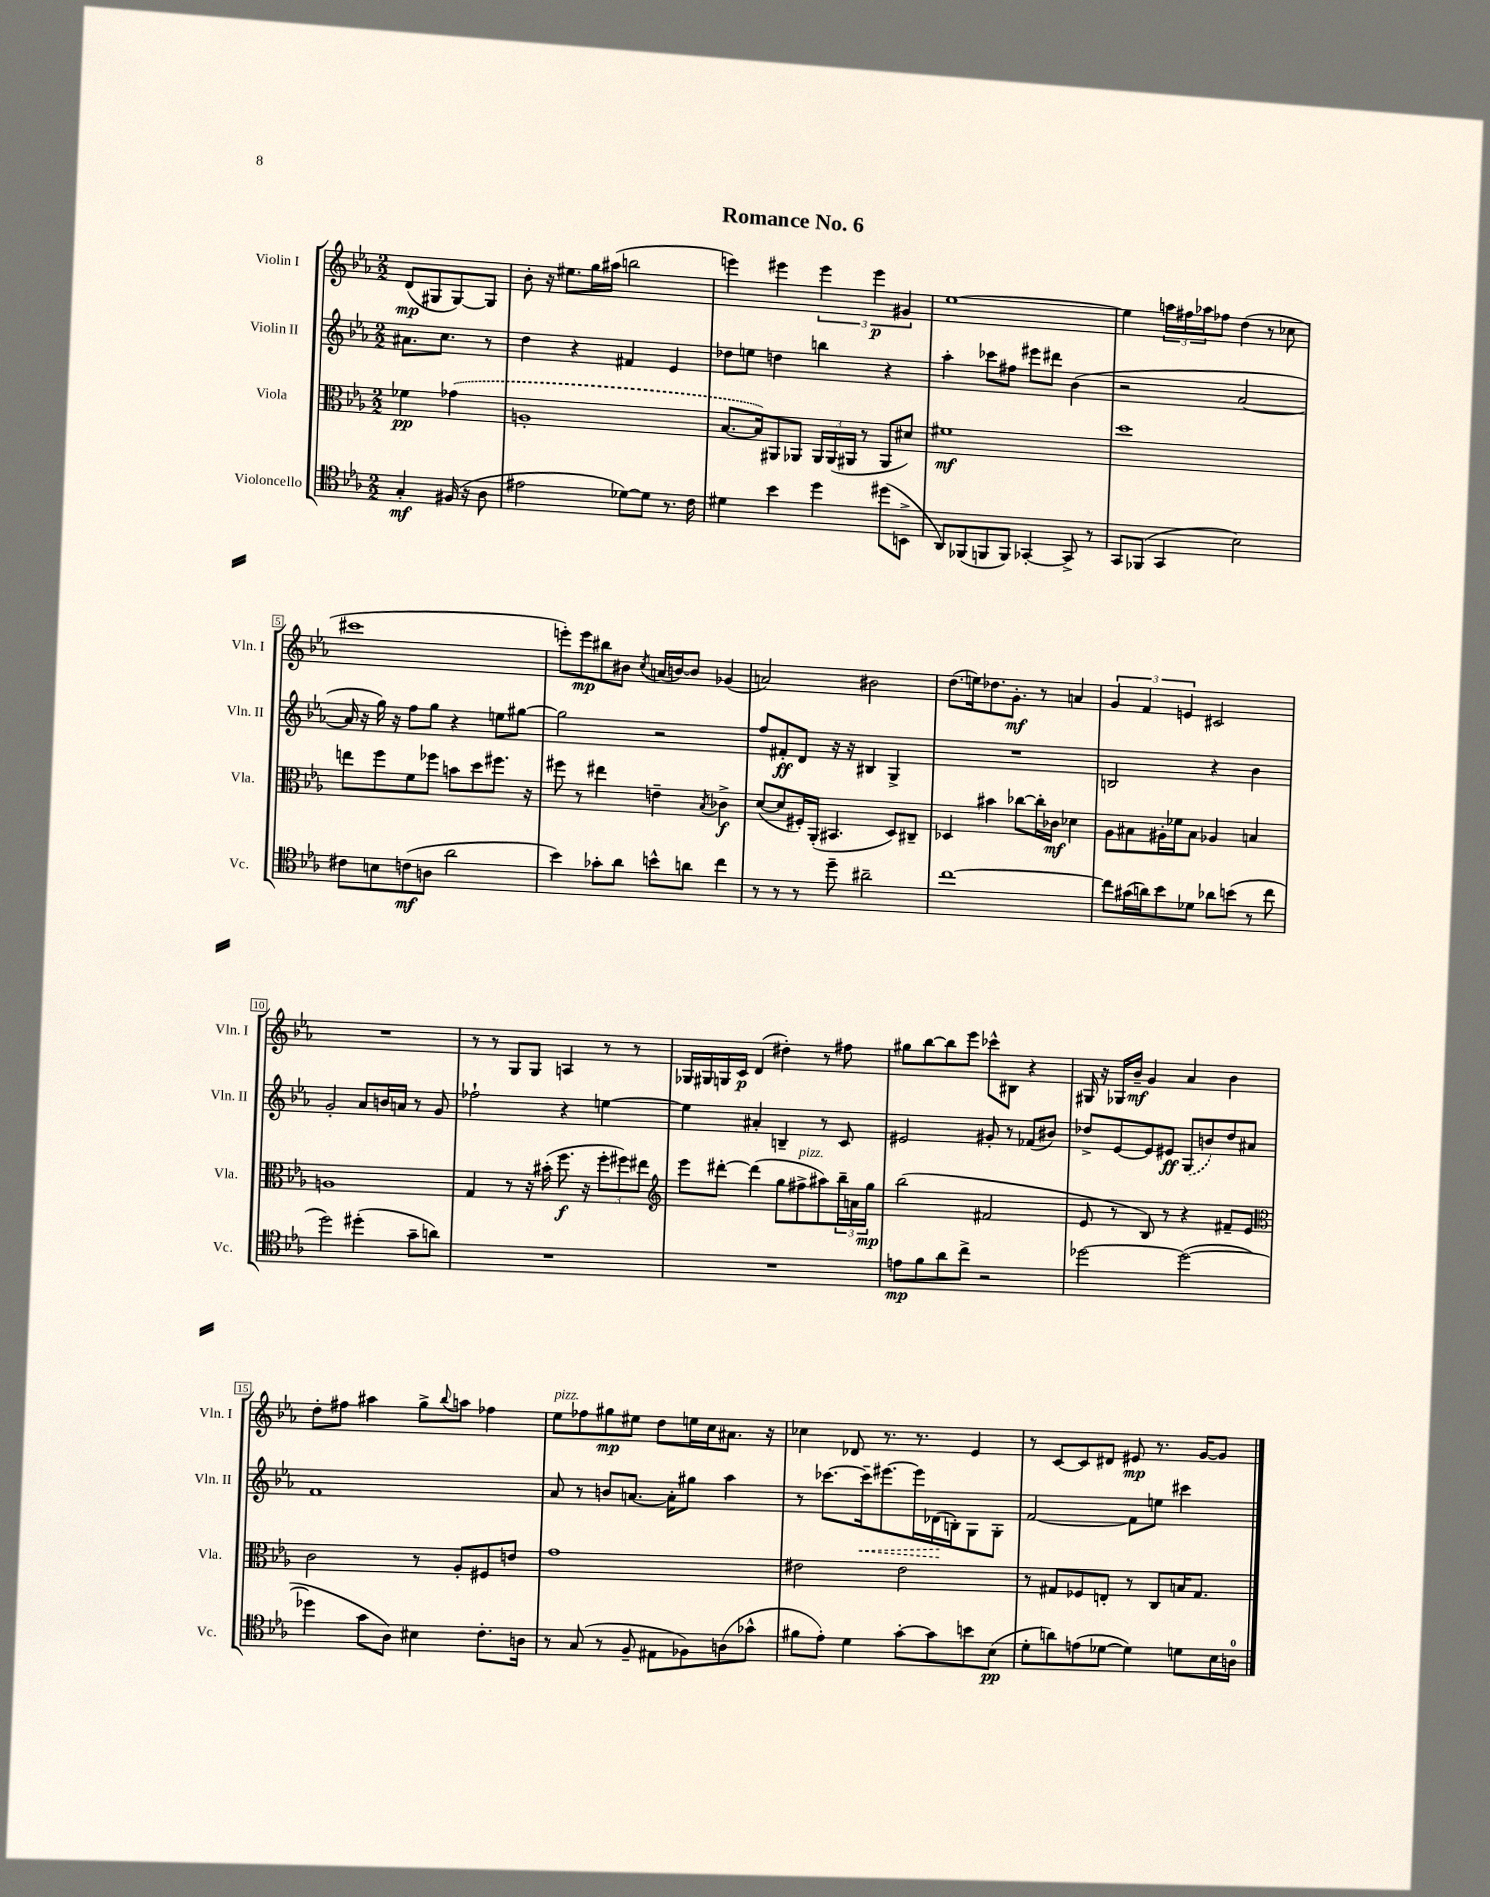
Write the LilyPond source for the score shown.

\header { title = "Romance No. 6" }
<<
\new StaffGroup <<
\new Staff = "s0" \with { instrumentName = "Violin I" shortInstrumentName = "Vln. I" } {
    \clef treble \key ees \major \numericTimeSignature \time 2/2 \partial 2
    d'8\mp( gis8 gis8~) gis8 |
    bes'8-. r16 eis''8. g''16 ais''16( b''2 |
    e'''4) eis'''4 \tuplet 3/2 { eis'''4 eis'''4\p gis'4 } |
    ees''1~ |
    ees''4 \tuplet 3/2 { a''16 fis''16 aes''16 } fes''8 d''4( r8 ces''8 |
    cis'''1 |
    e'''8-.) e'''8\mp bis''8 bis'8 \acciaccatura { c''8 } a'16( b'16~) b'8 ges'4( |
    a'2) bis'2 |
    d''8.( e''16) des''8. g'8.-.\mf r8 a'4 |
    \tuplet 3/2 { g'4 f'4 e'4 } cis'2 |
    R1 |
    r8 r8 g8 g8 a4 r8 r8 |
    ges16 gis16 g16 c'16\p d'4( dis''4-.) r8 fis''8 |
    gis''8 bes''8~ bes''8 ees'''8 ces'''8-^ bis8 r4 |
    gis16 r16 ges16 bes'16--\mf g'4 aes'4 bes'4 |
    d''8-. fis''8 ais''4 g''8-> \appoggiatura { bes''8 } a''8 fes''4 |
    ees''8^\markup { \italic "pizz." } fes''8 gis''8\mp eis''8 d''8 e''16 c''16 ais'8. r16 |
    ces''4 des'8 r8. r8. ees'4 |
    r8 c'8~ c'8 dis'8 eis'8\mp r8. g'16~ g'8 \bar "|." |
}
\new Staff = "s1" \with { instrumentName = "Violin II" shortInstrumentName = "Vln. II" } {
    \clef treble \key ees \major \numericTimeSignature \time 2/2 \partial 2
    ais'8. c''8. r8 |
    d''4 r4 fis'4 ees'4 |
    des''8 e''8 d''4 b''4 r4 |
    aes''4-. ces'''8 fis''8 eis'''8 dis'''8 bes'4( |
    r2 aes'2~ |
    aes'16 r16 g''16) r16 f''8 g''8 r4 e''8 gis''8~ |
    gis''2 r2 |
    f''8 fis'8-.\ff d'8 r16 r16 bis4 g4-> |
    R1 |
    b2 r4 bes'4 |
    g'2-. aes'8 b'16 a'16 r8 g'8 |
    fes''2-! r4 e''4~ |
    e''4 ais'4-. b4-- r8 c'8 |
    eis'2 gis'8-. r8 fes'8( bis'8) |
    des''8-> ees'8~ ees'8 eis'8\ff \once \slurDashed g8( b'8) des''8 ais'8 |
    f'1 |
    aes'8 r8 b'8 a'8.~ a'16-. gis''8 aes''4 |
    r8 ces'''8.~ \once \override Hairpin.style = #'dashed-line ces'''16--\< eis'''8.~ eis'''16 des'16\!( b16-.) g8 g8-. |
    f'2~ f'8 e''8 cis'''4 \bar "|." |
}
\new Staff = "s2" \with { instrumentName = "Viola" shortInstrumentName = "Vla." } {
    \clef alto \key ees \major \numericTimeSignature \time 2/2 \partial 2
    fes'4\pp \once \slurDashed ges'4( |
    a1-. |
    bes8.~ bes16) ais,8 aes,8 \tuplet 3/2 { aes,16 aes,16( ais,16 } r8 ais,8 dis'8) |
    fis'1\mf |
    d''1 |
    e''8 f''8 f'8 fes''8 b'8 d''8 fis''8. r16 |
    fis''8 r8 eis''4 e'4-- \acciaccatura { bes8 } ces'4->\f |
    d'8~( d'8 fis16-.) aes,16-.( bis,4. d8) cis8-- |
    des4 bis'4 ces''8~ ces''16-. ces'16\mf des'4 |
    aes8 bis8 ais16-. fes'16 bis8 aes4 b4 |
    a1 |
    g4 r8 r16 bis'16-.( f''8.\f r16 \tuplet 3/2 { f''8-. fis''8) eis''8 } |
    \clef treble ees'''8 dis'''8~-. dis'''4( g''8 fis''8->^\markup { \italic "pizz." } ais''8) \tuplet 3/2 { bes''16-- a'16 g''16\mp } |
    bes''2( fis'2 |
    ees'8 r8 bes8) r8 r4 fis'8-- ees'8 |
    \clef alto c'2 r8 aes8-. fis8 e'8 |
    g'1 |
    eis'2 eis'2 |
    r8 gis8 fes8 e8-. r8 c8 b16 gis8. \bar "|." |
}
\new Staff = "s3" \with { instrumentName = "Violoncello" shortInstrumentName = "Vc." } {
    \clef tenor \key ees \major \numericTimeSignature \time 2/2 \partial 2
    g4-.\mf fis16( r16 aes8 |
    eis'2 des'8~) des'8 r8. c'16 |
    dis'4 bes'4 d''4 dis''8( b,8-> |
    aes,8) fes,8( f,8 f,8) ges,4~-. ges,8-> r8 |
    g,8 fes,8( g,4 bes2) |
    cis'8 b8 c'8\mf( a8 aes'2 |
    bes'4) ges'8-. aes'8 b'8-^ a'8 c''4 |
    r8 r8 r8 d''8-- ais'2-- |
    c''1~ |
    c''8 gis'16( a'16) bes'8 des'8 aes'8 b'8( r8 c''8 |
    d''2) dis''4-.( g'8-- a'8) |
    R1 |
    R1 |
    e'8\mp f'8 aes'8 c''8-> r2 |
    des''2~ des''2~( |
    des''4 g'8 aes8) bis4 c'8.-. a16 |
    r8 g8( r8 f8-- eis8 fes8) a8( ges'8-^ |
    fis'8 ees'8-.) d'4 g'8~-. g'8 b'8 bes8\pp( |
    d'8-. a'8) e'8( des'8~ des'4) d'8 bes16 a16-0 \bar "|." |
}
>>
>>
\layout { \context { \Score \override BarNumber.stencil = #(make-stencil-boxer 0.1 0.3 ly:text-interface::print) } }
